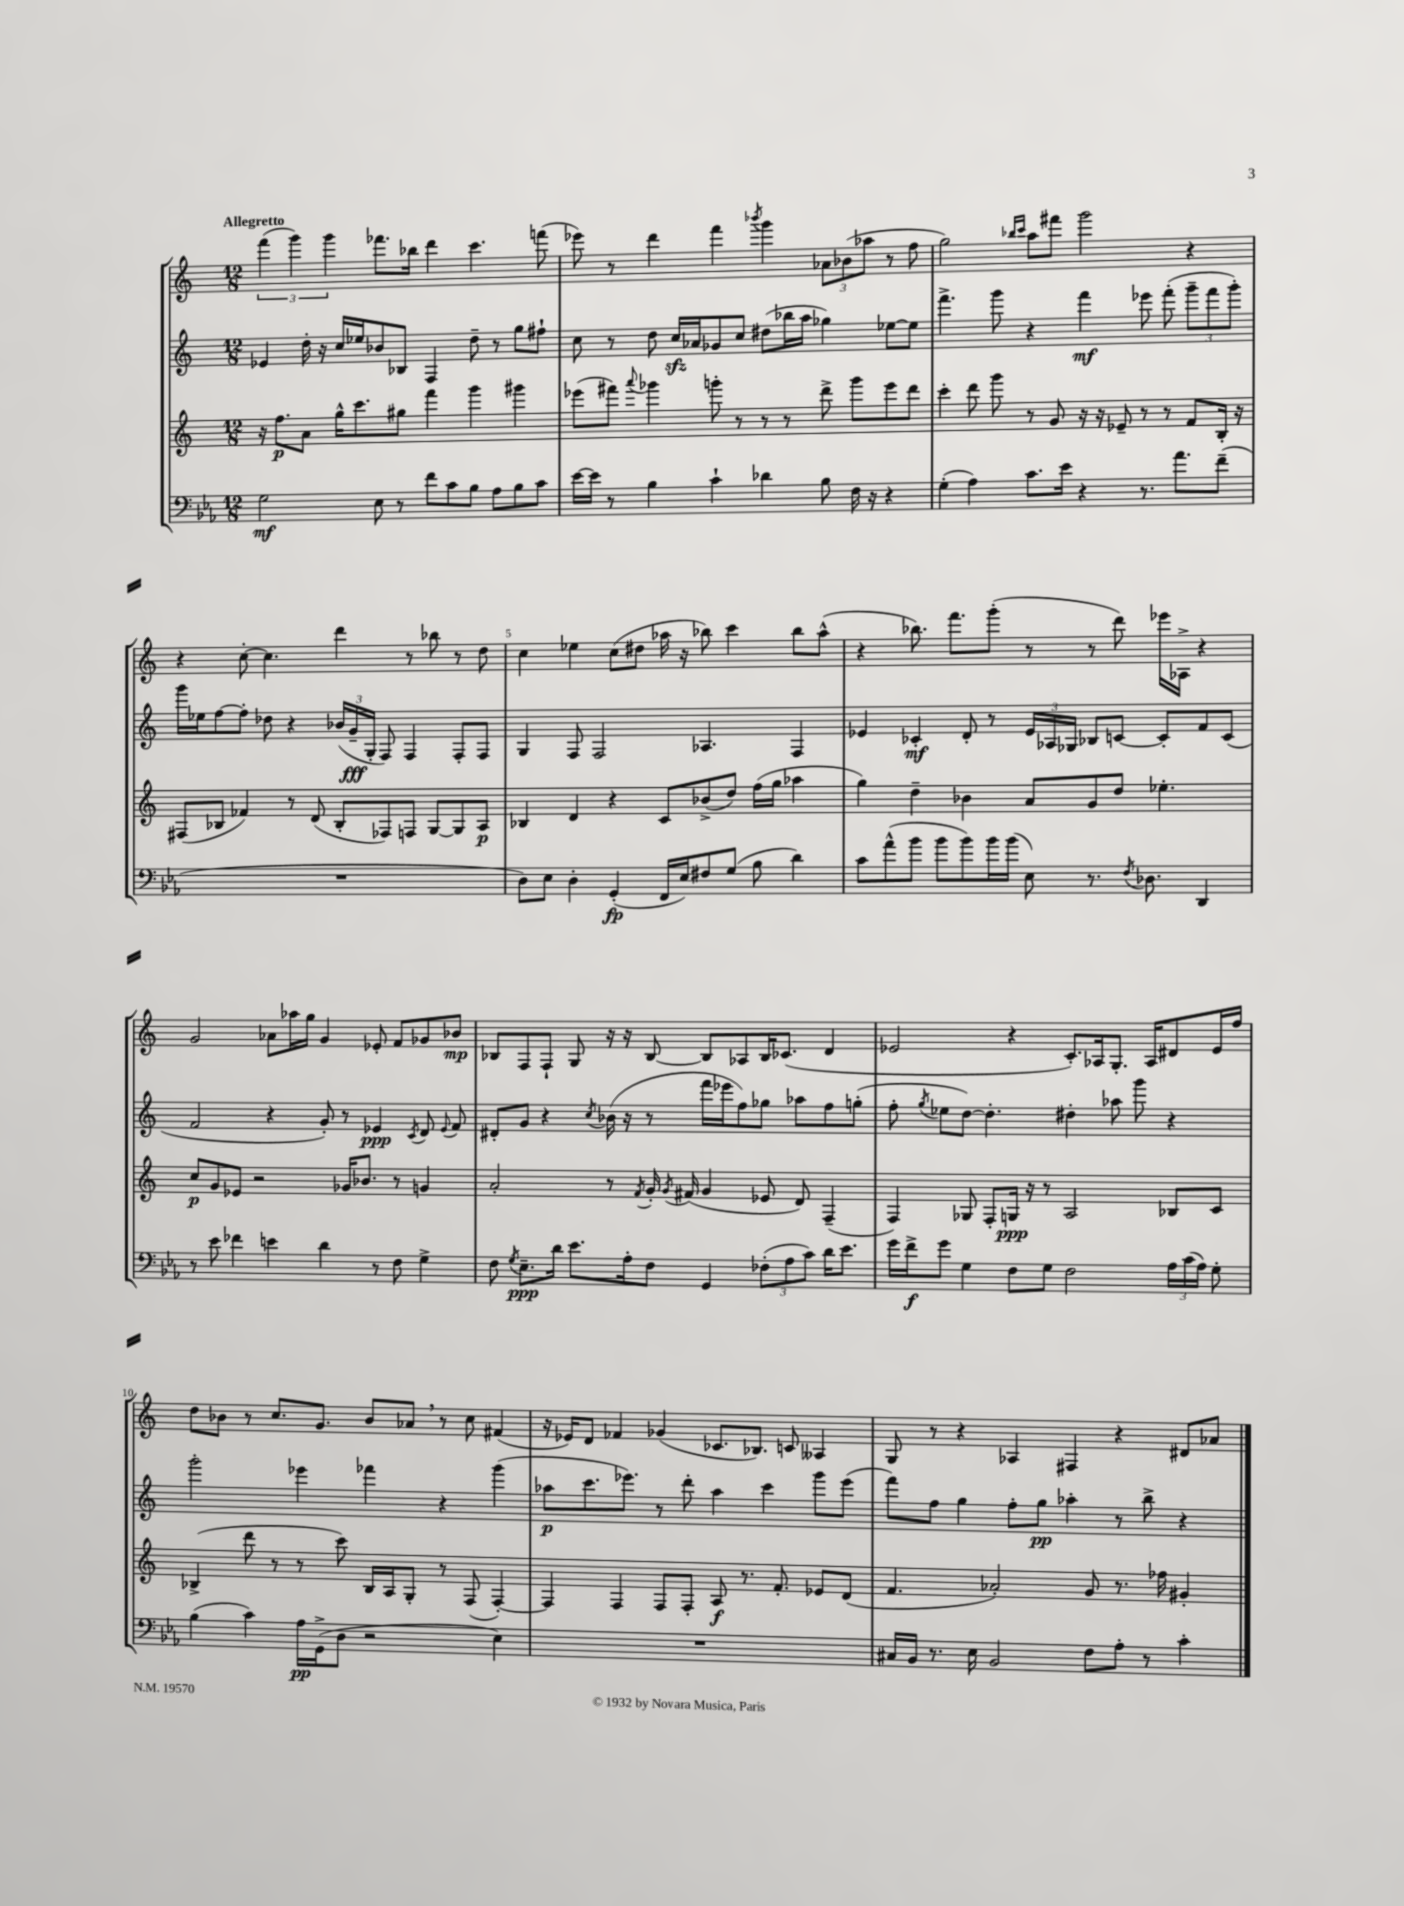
<<
\new StaffGroup <<
\new Staff = "s0" {
    \clef treble \key c \major \numericTimeSignature \time 12/8 \tempo "Allegretto"
    \autoBeamOff \tuplet 3/2 { f'''4( g'''4) g'''4 } fes'''8.[ bes''16] d'''4 c'''4. f'''8( |
    ees'''8) r8 d'''4 f'''4 \acciaccatura { bes'''8 } g'''4 \tuplet 3/2 { aes'8[ bes'8( aes''8] } r8 f''8 |
    g''2) \grace { bes''16[ c'''16] } a''8[ fis'''8] g'''2 r4 |
    r4 c''8~-. c''4. d'''4 r8 bes''8 r8 d''8 |
    c''4 ees''4 c''8[( dis''8] aes''16 r16 bes''8) c'''4 bes''8[ aes''8]-^( |
    r4 bes''8.) f'''8.[ g'''8]-.( r8 r8 d'''8) ees'''16[ aes16]-> r4 |
    g'2 aes'8[ aes''16 g''16] g'4 ees'8-. f'8[ ges'8 bes'8]\mp |
    bes8[ f8 f8]-! g8 r16 r16 bes8~ bes8[ aes8 bes16 ces'8.]( d'4 |
    ees'2 r4 c'8.[-.) aes16 g8.]-. aes16[ dis'8 ees'16 f''16] |
    d''8[ bes'8] r8 c''8.[ g'8.] bes'8[ aes'8] \breathe r8 c''8 fis'4( |
    r16 ees'16[) d'8] fes'4 ges'4( ces'8.[ bes8.]) c'8 aeses4 |
    g8 r8 r4 aes4 fis4 r4 dis'8[ aes'8] \bar "|." |
}
\new Staff = "s1" {
    \clef treble \key c \major \numericTimeSignature \time 12/8
    \autoBeamOff ees'4 d''16-. r16 c''16[ ees''16 bes'8 bes8] f4 d''8-- r8 g''8[ fis''8]-! |
    c''8 r8 d''8 c''16[\sfz aes'16 ges'8 c''8] dis''8[( bes''16 a''16] ges''4) ees''8[~ ees''8] |
    f'''4.-> g'''8 r4 f'''4\mf ees'''8 f'''8-.( \tuplet 3/2 { g'''8[-- f'''8 g'''8]-.) } |
    g'''16[ ees''16 f''8~ f''8]-. des''8 r4 \tuplet 3/2 { bes'16[( g'16--\fff g16]-. } f8) f4 f8[-. f8] |
    g4 f8 f2 aes4. f4 |
    ees'4 ces'4-.\mf d'8-. r8 \tuplet 3/2 { ees'16[ aes16 ges16] } bes8[ c'8]~ c'8[-. f'8 c'8]( |
    f'2 r4 g'8-.) r8 ees'4\ppp \acciaccatura { c'8 } d'8 \appoggiatura { ees'8 } f'8 |
    dis'8[-. g'8] r4 \acciaccatura { c''8 } bes'16( r16 r8 f'''16[ ees'''16 f''8) ges''8] aes''8[ f''8 g''8]-.( |
    f''8-. \acciaccatura { g''8 } ees''8[ d''8]~) d''4.-. dis''4-. aes''8 g'''8 r4 |
    g'''2-. ees'''4 fes'''4 r4 g'''4( |
    aes''8[\p c'''8. ees'''8.]) r8 d'''8-. aes''4 c'''4 g'''8[ ees'''8]( |
    f'''8[) f''8] g''4 f''8[-. g''8]\pp aes''4-. r8 b''8-> r4 \bar "|." |
}
\new Staff = "s2" {
    \clef treble \key c \major \numericTimeSignature \time 12/8
    \autoBeamOff r16 f''8.[\p a'8] g''16[-^ c'''8. gis''8] f'''4 g'''4 gis'''4 |
    ees'''8[( fis'''8]) \appoggiatura { a'''8 } ges'''4 g'''8-. r8 r8 r8 d'''8-> g'''8[ ees'''8 d'''8] |
    c'''4-. d'''8 g'''8 r8 g'8 r16 r16 ees'8-- r8 r8 f'8[ b16]-. r16 |
    fis8[( bes8] fes'4) r8 d'8( bes8[-. fes8) f8] g8[~ g8 a8]\p |
    bes4 d'4 r4 c'8[ bes'8->( d''8]) f''16[( g''16] aes''4 |
    g''4) d''4-- bes'4 a'8[ g'8 d''8] ees''4.-. |
    c''8[\p g'8 ees'8] r2 ges'16[ bes'8.] r8 g'4 |
    a'2-. r8 \acciaccatura { f'8 } g'16-. \acciaccatura { g'8 } fis'16( g'4 ees'8 d'8) f4--( |
    f4) ges8 f8[-. g16]\ppp r16 r8 a2 bes8[ c'8] |
    bes4->( d'''8 r8 r8 c'''8) bes16[ a16 g8]-. r8 f8( f4~-.) |
    f4 f4 f8[ f8]-. a8\f r8. f'8.-. ees'8[ d'8]( |
    f'4. aes'2-.) g'8 r8. fes''16 gis'4-. \bar "|." |
}
\new Staff = "s3" {
    \clef bass \key ees \major \numericTimeSignature \time 12/8
    \autoBeamOff g2\mf ees8 r8 f'8[ c'8 bes8] aes8[ bes8 c'8] |
    ees'16[~ ees'16] r8 bes4 c'4-! des'4 bes8 f16 r16 r4 |
    g4-.( aes4) c'8.[ ees'16] r4 r8. aes'8.[ f'8]--( |
    R1. |
    d8[) ees8] d4-. g,4-.\fp( f,16[ ees16) fis8 g8]( bes8 d'4) |
    c'8[ aes'8-^( bes'8] bes'8[ bes'8) bes'16 bes'16]( ees8) r8. \acciaccatura { f8 } des8. d,4 |
    r8 ees'8 fes'4 e'4 d'4 r8 f8 g4-> |
    f8 \acciaccatura { g8 } ees8.[--\ppp d'16] ees'8.[ aes16-. f8] g,4 \tuplet 3/2 { fes8[-.( aes8 c'8]) } d'16[ ees'8.] |
    g'16[ f'16->\f g'8] g4 f8[ g8] f2 \tuplet 3/2 { aes16[ c'16( aes16]) } g8-. |
    bes4( c'4) aes16[\pp g,16->( d8] r2 ees4) |
    R1. |
    cis16[ bes,16] r8. ees16 bes,2 f8[ aes8]-. r8 c'4-. \bar "|." |
}
>>
>>
\layout { \context { \Score \override BarNumber.break-visibility = ##(#f #t #t) barNumberVisibility = #(every-nth-bar-number-visible 5) } }
